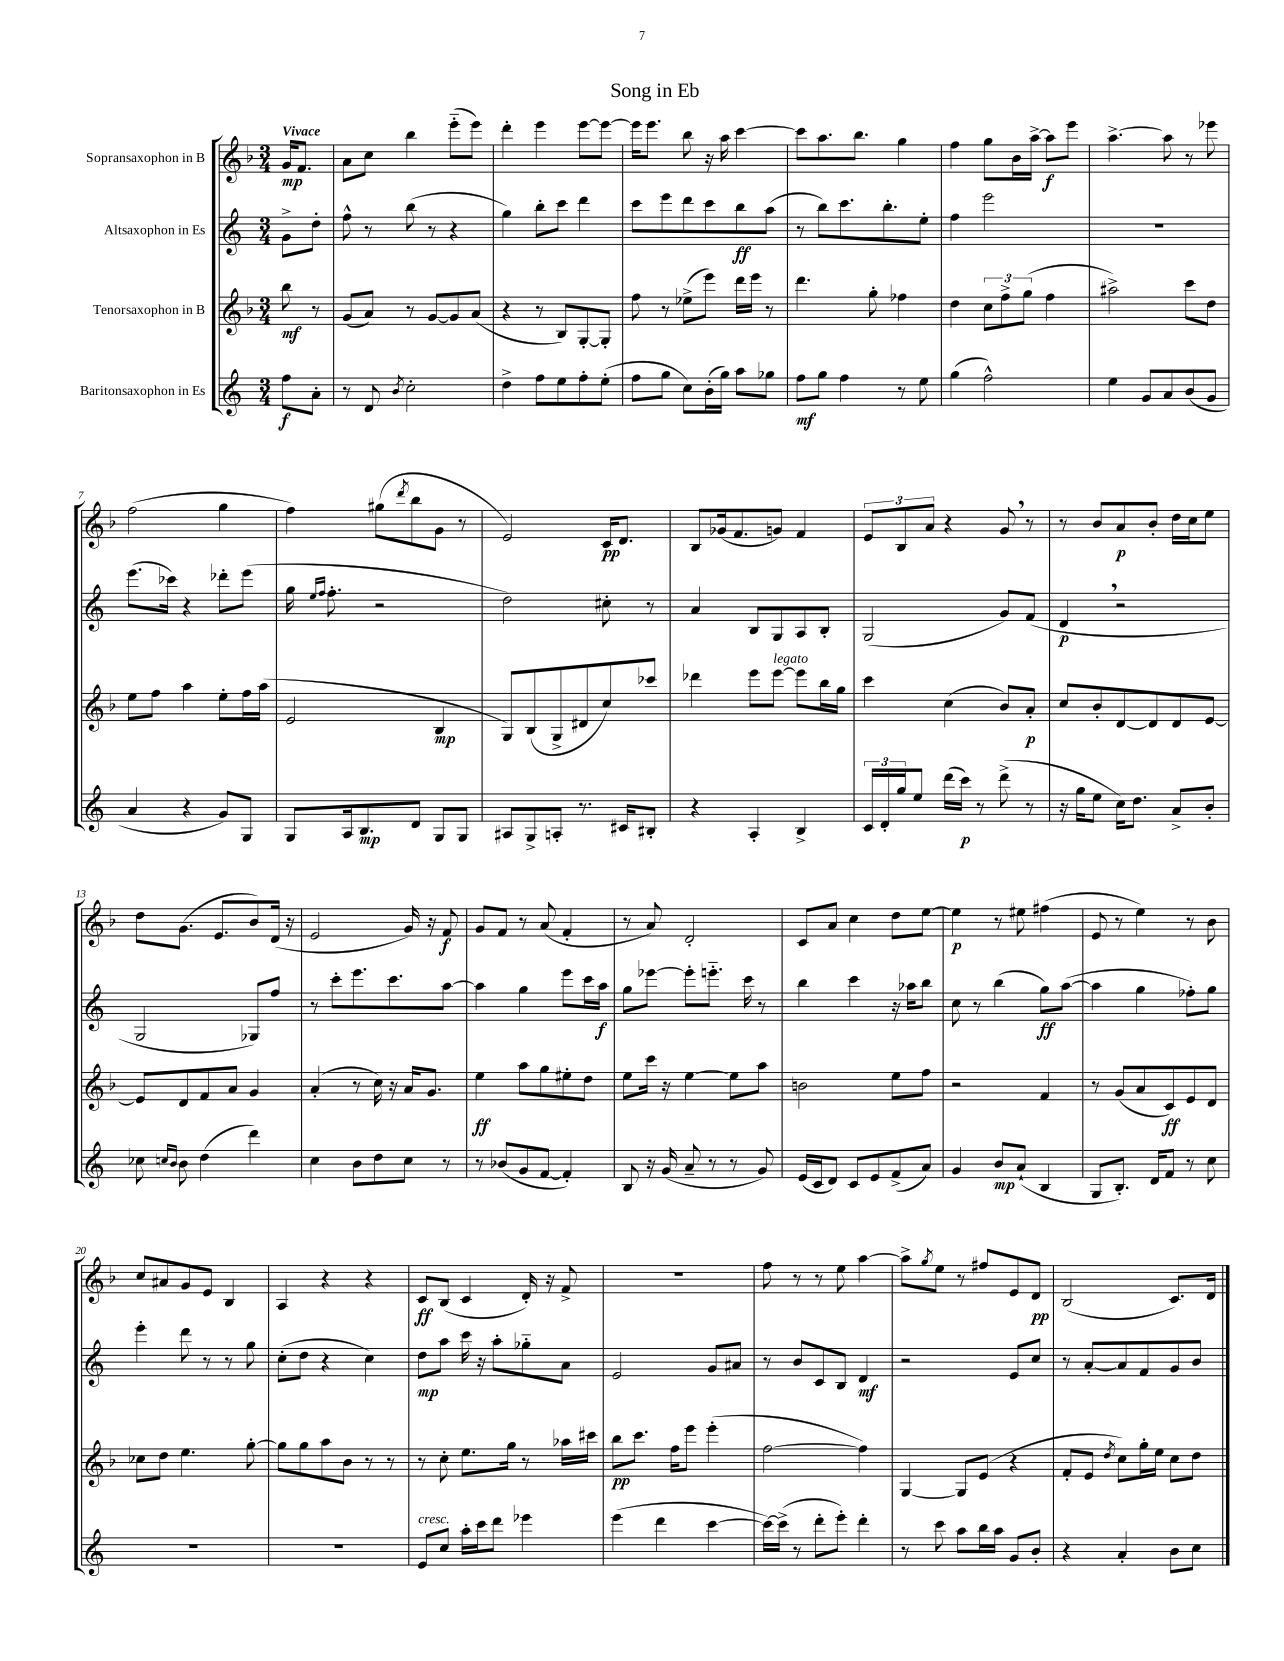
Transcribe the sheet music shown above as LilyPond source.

\header { title = "Song in Eb" }
<<
\new StaffGroup <<
\new Staff = "s0" \with { instrumentName = "Sopransaxophon in B" } {
    \clef treble \key f \major \numericTimeSignature \time 3/4 \partial 4 \tempo "Vivace"
    g'16\mp f'8. |
    a'8 c''8 bes''4 e'''8-_( e'''8) |
    d'''4-. e'''4 e'''8~ e'''8~ |
    e'''16 e'''8. bes''8 r16 a''16 c'''4~ |
    c'''8 a''8. bes''8. g''4 |
    f''4 g''8 bes'16 a''16~-> a''8\f e'''8 |
    a''4.~-> a''8 r8 ees'''8 |
    f''2( g''4 |
    f''4) gis''8( \acciaccatura { d'''8 } bes''8 g'8 r8 |
    e'2) c'16\pp d'8. |
    bes8 ges'16( f'8. g'8) f'4 |
    \tuplet 3/2 { e'8 bes8 a'8 } r4 g'8 \breathe r8 |
    r8 bes'8 a'8\p bes'8-. d''16 c''16 e''8 |
    d''8 g'8.( e'8. bes'8) d'16( r16 |
    e'2 g'16) r16 f'8\f |
    g'8 f'8 r8 a'8( f'4-. |
    r8 a'8) d'2-. |
    c'8 a'8 c''4 d''8 e''8~ |
    e''4\p r8 eis''8 fis''4( |
    e'8 r8 e''4) r8 bes'8 |
    c''8 ais'8 g'8 e'8 bes4 |
    a4 r4 r4 |
    c'8\ff bes8( c'4 d'16-.) r16 f'8-> |
    R2. |
    f''8 r8 r8 e''8 a''4~ |
    a''8-> \acciaccatura { g''8 } e''8 r8 fis''8 e'8 d'8\pp |
    bes2( c'8.) d'16 \bar "|." |
}
\new Staff = "s1" \with { instrumentName = "Altsaxophon in Es" } {
    \clef treble \key c \major \numericTimeSignature \time 3/4 \partial 4
    g'8-> d''8-. |
    f''8-^ r8 b''8( r8 r4 |
    g''4) b''8-. c'''8 d'''4 |
    c'''8 e'''8 d'''8 c'''8 b''8\ff a''8( |
    r8 b''8) c'''8. b''8.-. e''8-. |
    f''4 e'''2 |
    R2. |
    e'''8.( ces'''16) r4 des'''8-. e'''8( |
    g''16 \grace { e''16 f''16 } f''8.-. r2 |
    d''2) cis''8-. r8 |
    a'4 b8 g8 a8 b8-. |
    g2( g'8) f'8( |
    d'4\p \breathe r2 |
    g2 ges8) f''8 |
    r8 c'''8-. e'''8. c'''8. a''8~ |
    a''4 g''4 e'''8 c'''16 a''16\f |
    g''8 ees'''8~ ees'''8-. e'''8.-_ c'''16 r8 |
    b''4 c'''4 r16 aes''16 b''8 |
    c''8 r8 b''4( g''8\ff) a''8~( |
    a''4 g''4 fes''8-.) g''8 |
    e'''4-. d'''8 r8 r8 g''8 |
    c''8-.( d''8 r4 c''4) |
    d''8\mp a''8 c'''16 r16 a''8-. ges''8-_ a'8 |
    e'2 g'8 ais'8 |
    r8 b'8 c'8 b8 d'4\mf |
    r2 e'8 c''8 |
    r8 a'8~-. a'8 f'8 g'8 b'8 \bar "|." |
}
\new Staff = "s2" \with { instrumentName = "Tenorsaxophon in B" } {
    \clef treble \key f \major \numericTimeSignature \time 3/4 \partial 4
    bes''8\mf r8 |
    g'8( a'8) r8 g'8~ g'8 a'8( |
    r4 r8 bes8) g8~-. g8-. |
    f''8 r8 ees''8->( e'''8) d'''16 e'''16 r8 |
    d'''4. g''8-. fes''4 |
    d''4 \tuplet 3/2 { c''8 f''8-> g''8( } f''4 |
    ais''2->) c'''8 d''8 |
    e''8 f''8 a''4 e''8-. f''16 a''16( |
    e'2 bes4\mp |
    g8) bes8( g8-> dis'8 c''8) ces'''8 |
    des'''4 e'''8 e'''8~^\markup { \italic "legato" } e'''8 bes''16 g''16 |
    c'''4 c''4( bes'8) a'8-.\p |
    c''8 bes'8-. d'8~ d'8 d'8 e'8~ |
    e'8 d'8 f'8 a'8 g'4 |
    a'4-.( r8 c''16) r16 a'16 g'8. |
    e''4\ff a''8 g''8 eis''8-. d''8 |
    e''8 c'''16 r16 e''4~ e''8 a''8 |
    b'2 e''8 f''8 |
    r2 f'4 |
    r8 g'8( a'8 c'8\ff) e'8 d'8 |
    ces''8 d''8 e''4. g''8~-. |
    g''8 g''8 a''8 bes'8 r8 r8 |
    r8 c''8-. e''8. g''16 r8 aes''16 cis'''16 |
    bes''8\pp c'''8. f''16 e'''8 e'''4-.( |
    f''2~ f''4) |
    g4~ g8 e'8( r4 |
    f'8-. e'8 \acciaccatura { d''8 } c''8) g''16-. e''16 c''8 d''8 \bar "|." |
}
\new Staff = "s3" \with { instrumentName = "Baritonsaxophon in Es" } {
    \clef treble \key c \major \numericTimeSignature \time 3/4 \partial 4
    f''8\f a'8-. |
    r8 d'8 \acciaccatura { b'8 } c''2-. |
    d''4-> f''8 e''8 f''8-. e''8-.( |
    f''8 g''8 c''8) b'16-.( g''16) a''8 ges''8 |
    f''8\mf g''8 f''4 r8 e''8 |
    g''4( f''2-^) |
    e''4 g'8 a'8 b'8( g'8 |
    a'4 r4 g'8) g8 |
    g8 a16 b8.\mp d'8 g8 g8 |
    ais8 g8-> a8-. r8. cis'16 bis8-. |
    r4 a4-. b4-> |
    \tuplet 3/2 { c'16 d'16-. g''16 } e''8 d'''16( c'''16\p) r8 d'''8->( r8 |
    r16 g''16 e''8 c''16) d''8. a'8-> b'8-. |
    ces''8 \grace { c''16 b'16 } b'8 d''4( d'''4) |
    c''4 b'8 d''8 c''8 r8 |
    r8 bes'8( g'8 f'8~ f'4-.) |
    b8 r16 g'16( a'8-- r8 r8 g'8) |
    e'16( c'16 d'8) c'8 e'8 f'8->( a'8) |
    g'4 b'8\mp a'8-!( b4 |
    g8 b8.-.) d'16 f'8 r8 c''8 |
    R2. |
    R2. |
    e'8^\markup { \italic "cresc." } c''8 a''16-. c'''16 d'''8 ees'''4 |
    e'''4( d'''4 c'''4~ |
    c'''16~) c'''16->( r8 d'''8-. e'''8-.) d'''4-. |
    r8 c'''8 a''8 b''16 a''16 g'8 b'8-. |
    r4 a'4-. b'8 c''8 \bar "|." |
}
>>
>>
